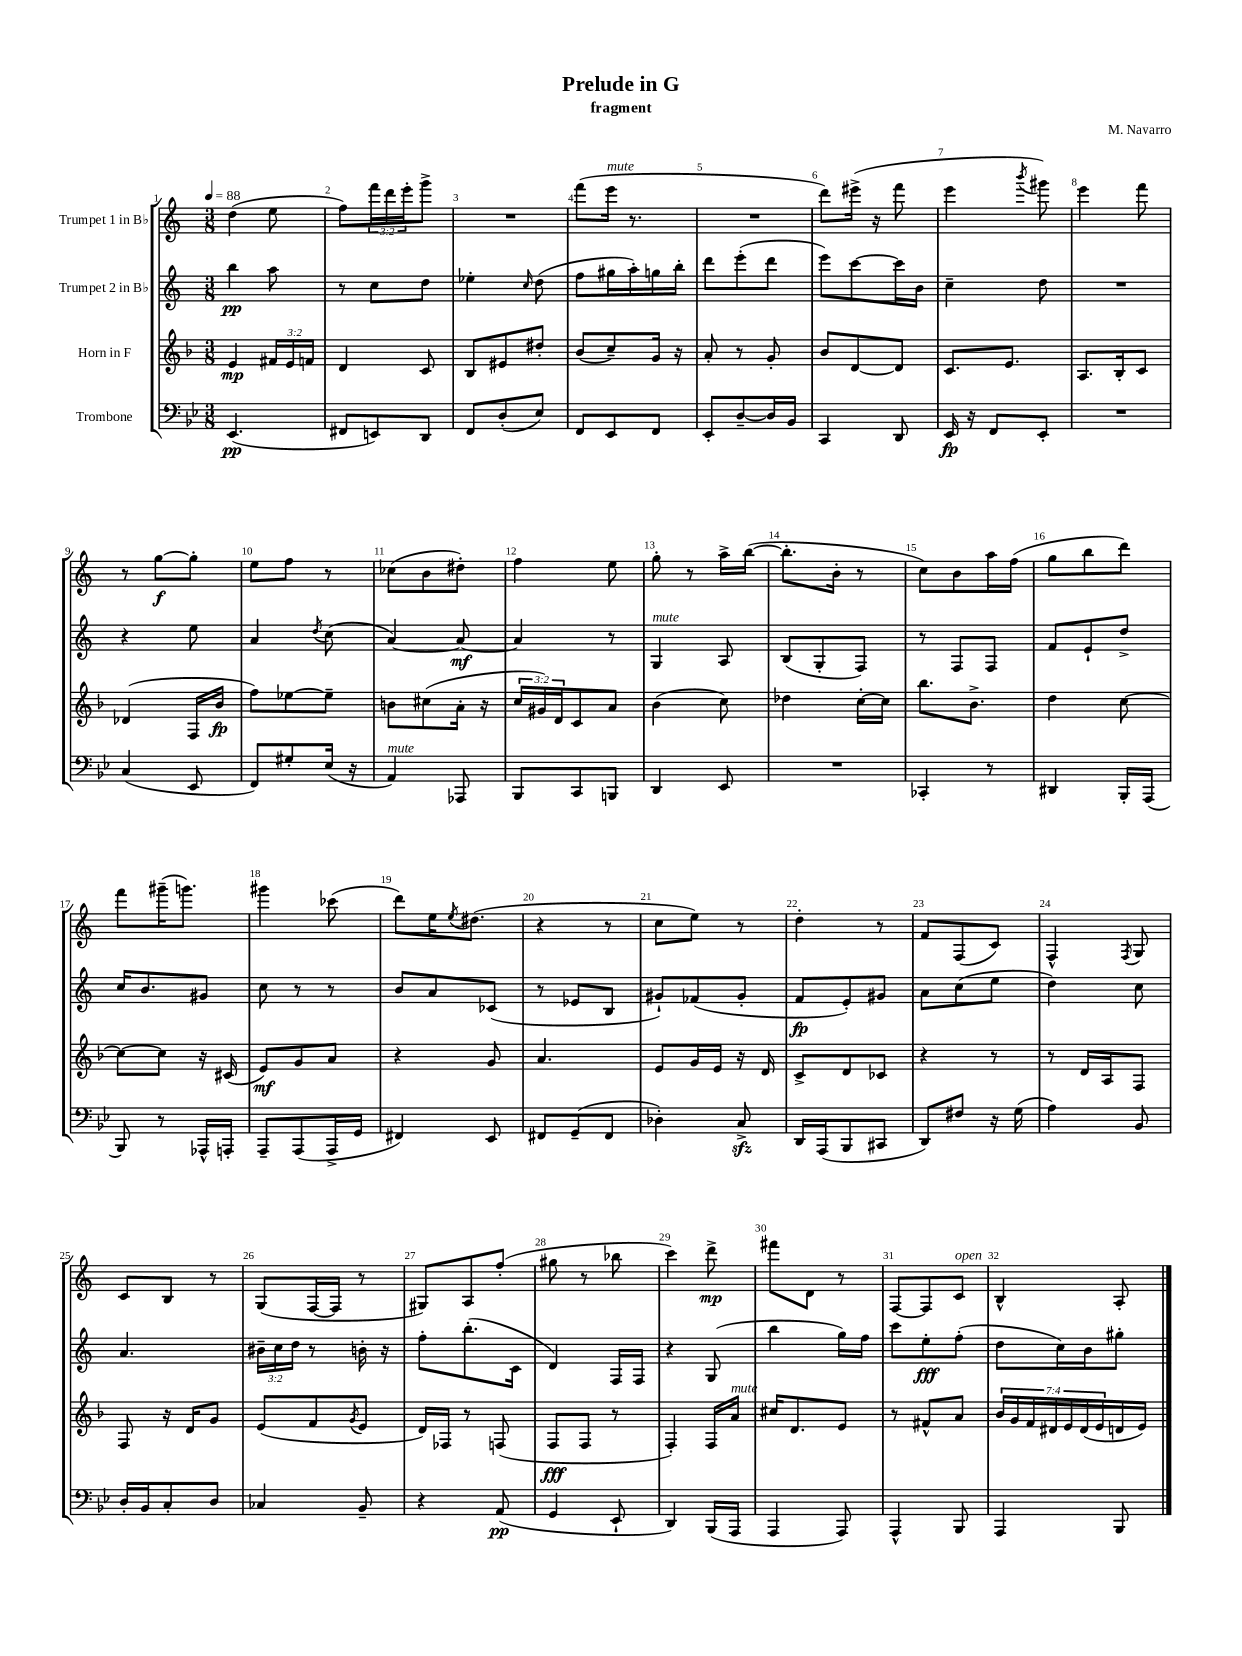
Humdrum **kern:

**kern	**dynam	**kern	**dynam	**kern	**dynam	**kern	**dynam
*part4	*part4	*part3	*part3	*part2	*part2	*part1	*part1
*staff4	*staff4	*staff3	*staff3	*staff2	*staff2	*staff1	*staff1
*I"Trombone	*	*I"Horn in F	*	*I"Trumpet 2 in B♭	*	*I"Trumpet 1 in B♭	*
*clefF4	*	*clefG2	*	*clefG2	*	*clefG2	*
*k[b-e-]	*	*k[b-]	*	*k[]	*	*k[]	*
*M3/8	*	*M3/8	*	*M3/8	*	*M3/8	*
*MM88	*	*MM88	*	*MM88	*	*MM88	*
=1	=1	=1	=1	=1	=1	=1	=1
(4.EE-/	pp	4e/	mp	4bb\	pp	(4dd\	.
.	.	24f#X/LL	.	8aa\	.	8ee\	.
.	.	24e/	.	.	.	.	.
.	.	24fn/JJ	.	.	.	.	.
=2	=2	=2	=2	=2	=2	=2	=2
8FF#X/L	.	4d/	.	8r	.	8ff\L)	.
8EEn/)	.	.	.	8cc\L	.	24fff\L	.
.	.	.	.	.	.	24ddd\	.
.	.	.	.	.	.	24eee'\J	.
8DD/J	.	8c/	.	8dd\J	.	8ggg^\J	.
=3	=3	=3	=3	=3	=3	=3	=3
8FF/L	.	8B-/L	.	4ee-X'\	.	4.r	.
(8D'/	.	8e#X/	.	.	.	.	.
.	.	.	.	16qqcc/	.	.	.
8E-/J)	.	8dd#X'/J	.	(8dd\	.	.	.
=4	=4	=4	=4	=4	=4	=4	=4
8FF/L	.	(8b-/L	.	8ff\L	.	(8fff\L	.
!	!	!	!	!	!	!LO:TX:a:i:t=mute	!
8EE-/	.	8cc~/)	.	16gg#X\L	.	16eee\Jk	.
.	.	.	.	16aa'\)	.	8.r	.
8FF/J	.	16g/Jk	.	16ggn\	.	.	.
.	.	16r	.	16bb'\JJ	.	.	.
=5	=5	=5	=5	=5	=5	=5	=5
8EE-'/L	.	8a'/	.	8ddd\L	.	4.r	.
[8D~/	.	8r	.	(8eee'\	.	.	.
16D/L]	.	8g'/	.	8ddd\J	.	.	.
16BB-/JJ	.	.	.	.	.	.	.
=6	=6	=6	=6	=6	=6	=6	=6
4CC/	.	8b-/L	.	8eee\L)	.	8ddd\L)	.
.	.	[8d/	.	[8ccc\	.	(16eee#X^\Jk	.
.	.	.	.	.	.	16r	.
8DD/	.	8d/J]	.	16ccc\L]	.	8fff\	.
.	.	.	.	16b\JJ	.	.	.
=7	=7	=7	=7	=7	=7	=7	=7
16EE-/	fp	8.c/L	.	4cc~\	.	4eee\	.
16r	.	.	.	.	.	.	.
8FF/L	.	.	.	.	.	.	.
.	.	8.e/J	.	.	.	.	.
.	.	.	.	.	.	8qbbb/	.
8EE-'/J	.	.	.	8dd\	.	8ggg#X\)	.
=8	=8	=8	=8	=8	=8	=8	=8
4.r	.	8.A/L	.	4.r	.	4eee\	.
.	.	16B-'/k	.	.	.	.	.
.	.	8c/J	.	.	.	8fff\	.
!!LO:LB:g=z
=9	=9	=9	=9	=9	=9	=9	=9
(4C/	.	(4d-X/	.	4r	.	8r	.
.	.	.	.	.	.	[8gg\L	f
8EE-/	.	16F/LL	.	8ee\	.	8gg'\J]	.
.	.	16b-/JJ	fp	.	.	.	.
=10	=10	=10	=10	=10	=10	=10	=10
8FF/L)	.	8ff\L)	.	4a/	.	8ee\L	.
8G#X'/	.	[8ee-X\	.	.	.	8ff\J	.
.	.	.	.	8qdd/	.	.	.
(16E-/Jk	.	8ee-~\J]	.	(8cc\	.	8r	.
16r	.	.	.	.	.	.	.
=11	=11	=11	=11	=11	=11	=11	=11
!LO:TX:a:i:t=mute	!	!	!	!	!	!	!
4AA/)	.	8bn\L	.	[4a/)	.	(8cc-X\L	.
.	.	(8cc#X\	.	.	.	8b\	.
8AAA-X/	.	16a'\Jk	.	8a/_	mf	8dd#X'\J)	.
.	.	16r	.	.	.	.	.
=12	=12	=12	=12	=12	=12	=12	=12
8BBB-/L	.	24cc/LL	.	4a/]	.	4ff\	.
.	.	24g#X/)	.	.	.	.	.
.	.	24d/J	.	.	.	.	.
8CC/	.	8c/	.	.	.	.	.
8BBBn/J	.	8a/J	.	8r	.	8ee\	.
=13	=13	=13	=13	=13	=13	=13	=13
!	!	!	!	!LO:TX:a:i:t=mute	!	!	!
4DD/	.	(4b-\	.	4G/	.	8gg'\	.
.	.	.	.	.	.	8r	.
8EE-/	.	8cc\)	.	8A/	.	16aa^\LL	.
.	.	.	.	.	.	([16bb\JJ	.
=14	=14	=14	=14	=14	=14	=14	=14
4.r	.	4dd-X\	.	(8B/L	.	8.bb'\L]	.
.	.	.	.	8G'/	.	.	.
.	.	.	.	.	.	16b'\Jk	.
.	.	[16cc'\LL	.	8F/J)	.	8r	.
.	.	16cc\JJ]	.	.	.	.	.
=15	=15	=15	=15	=15	=15	=15	=15
4CC-X'/	.	8.bb-\L	.	8r	.	8cc\L)	.
.	.	.	.	8F/L	.	8b\	.
.	.	8.b-^\J	.	.	.	.	.
8r	.	.	.	8F/J	.	16aa\L	.
.	.	.	.	.	.	(16ff\JJ	.
=16	=16	=16	=16	=16	=16	=16	=16
4DD#X/	.	4dd\	.	8f/L	.	8gg\L	.
.	.	.	.	8e`/	.	8bb\	.
16BBB-'/LL	.	[8cc\	.	8dd^/J	.	8ddd\J)	.
(16AAA/JJ	.	.	.	.	.	.	.
!!LO:LB:g=z
=17	=17	=17	=17	=17	=17	=17	=17
8BBB-/)	.	8cc\L_	.	16cc/KL	.	8fff\L	.
.	.	.	.	8.b/	.	.	.
8r	.	8cc\J]	.	.	.	(16ggg#X~\K	.
.	.	.	.	.	.	8.gggn\J)	.
16AAA-X^^/LL	.	16r	.	8g#X/J	.	.	.
16AAAn'/JJ	.	(16c#X/	.	.	.	.	.
=18	=18	=18	=18	=18	=18	=18	=18
8AAA~/L	.	8e/L)	mf	8cc\	.	4ggg#X\	.
(8AAA/	.	8g/	.	8r	.	.	.
16AAA^/L	.	8a/J	.	8r	.	(8ccc-X\	.
16GG/JJ	.	.	.	.	.	.	.
=19	=19	=19	=19	=19	=19	=19	=19
4FF#X/)	.	4r	.	8b/L	.	8ddd\L)	.
.	.	.	.	8a/	.	16ee\K	.
.	.	.	.	.	.	8qee/	.
.	.	.	.	.	.	(8.dd#X\J	.
8EE-/	.	8g/	.	(8c-X/J	.	.	.
=20	=20	=20	=20	=20	=20	=20	=20
8FF#X/L	.	4.a/	.	8r	.	4r	.
(8GG~/	.	.	.	8e-X/L	.	.	.
8FF#/J	.	.	.	8B/J	.	8r	.
=21	=21	=21	=21	=21	=21	=21	=21
4D-X'\)	.	8e/L	.	8g#X`/L)	.	8cc\L	.
.	.	16g/L	.	(8f-X/	.	8ee\J)	.
.	.	16e/JJ	.	.	.	.	.
8Czz^/	.	16r	.	8g#'/J	.	8r	.
.	.	16d/	.	.	.	.	.
=22	=22	=22	=22	=22	=22	=22	=22
16DD/LL	.	8c^/L	.	8f/L	fp	4dd'\	.
(16AAA/J	.	.	.	.	.	.	.
8BBB-/	.	8d/	.	8e'/)	.	.	.
8CC#X/J	.	8c-X/J	.	8g#X/J	.	8r	.
=23	=23	=23	=23	=23	=23	=23	=23
8DD/L)	.	4r	.	8a\L	.	8f/L	.
8F#X/J	.	.	.	(8cc\	.	(8F/	.
16r	.	8r	.	8ee\J	.	8c/J)	.
(16G\	.	.	.	.	.	.	.
=24	=24	=24	=24	=24	=24	=24	=24
4A\)	.	8r	.	4dd\)	.	4F^^/	.
.	.	16d/LL	.	.	.	.	.
.	.	16A/J	.	.	.	.	.
.	.	.	.	.	.	8qF/	.
8BB-/	.	8F/J	.	8cc\	.	8G/	.
!!LO:LB:g=z
=25	=25	=25	=25	=25	=25	=25	=25
16D'/LL	.	8F/	.	4.a/	.	8c/L	.
16BB-/J	.	.	.	.	.	.	.
8C'/	.	16r	.	.	.	8B/J	.
.	.	16d/KL	.	.	.	.	.
8D/J	.	8g/J	.	.	.	8r	.
=26	=26	=26	=26	=26	=26	=26	=26
4C-X/	.	(8e/L	.	24b#X~\LL	.	(8G/L	.
.	.	.	.	24cc\	.	.	.
.	.	.	.	24dd\JJ	.	.	.
.	.	8f/	.	8r	.	[16F/L	.
.	.	.	.	.	.	16F/JJ]	.
.	.	8qg/	.	.	.	.	.
8BB-~/	.	8e/J	.	16bn'\	.	8r	.
.	.	.	.	16r	.	.	.
=27	=27	=27	=27	=27	=27	=27	=27
4r	.	16d/LL)	.	8ff'\L	.	8G#X/L)	.
.	.	16F-X/JJ	.	.	.	.	.
.	.	8r	.	(8.bb'\	.	8A/	.
(8AA/	pp	(8Fn/	.	.	.	(8ff'/J	.
.	.	.	.	16c\Jk	.	.	.
=28	=28	=28	=28	=28	=28	=28	=28
4GG/	.	8F/L	fff	4d/)	.	8gg#X\	.
.	.	8F/J	.	.	.	8r	.
8EE-`/	.	8r	.	16F/LL	.	8bb-X\	.
.	.	.	.	16F/JJ	.	.	.
=29	=29	=29	=29	=29	=29	=29	=29
4DD/)	.	4F'/)	.	4r	.	4ccc\)	.
(16BBB-/LL	.	16F/LL	.	(8G/	.	8ddd^\	mp
!	!	!LO:TX:a:i:t=mute	!	!	!	!	!
16AAA/JJ	.	16a/JJ	.	.	.	.	.
=30	=30	=30	=30	=30	=30	=30	=30
4AAA/	.	16cc#X/KL	.	4bb\	.	8fff#X\L	.
.	.	8.d/	.	.	.	.	.
.	.	.	.	.	.	8d\J	.
8AAA/)	.	8e/J	.	16gg\LL)	.	8r	.
.	.	.	.	16ff\JJ	.	.	.
=31	=31	=31	=31	=31	=31	=31	=31
4AAA^^/	.	8r	.	8ccc\L	.	[8F/L	.
.	.	8f#X^^/L	.	8ee'\	fff	8F/]	.
!	!	!	!	!	!	!LO:TX:a:i:t=open	!
8BBB-/	.	8a/J	.	(8ff'\J	.	8c/J	.
=32	=32	=32	=32	=32	=32	=32	=32
4AAA/	.	28b-/LL	.	8dd\L	.	4B^^/	.
.	.	28g/	.	.	.	.	.
.	.	28f/	.	.	.	.	.
.	.	28d#X/	.	.	.	.	.
.	.	.	.	16cc\L)	.	.	.
.	.	28e/	.	.	.	.	.
.	.	(28d#/	.	.	.	.	.
.	.	.	.	16b\J	.	.	.
.	.	28e/	.	.	.	.	.
8BBB-/	.	16dn/	.	8gg#X'\J	.	8A'/	.
.	.	16e/JJ)	.	.	.	.	.
==	==	==	==	==	==	==	==
*-	*-	*-	*-	*-	*-	*-	*-
